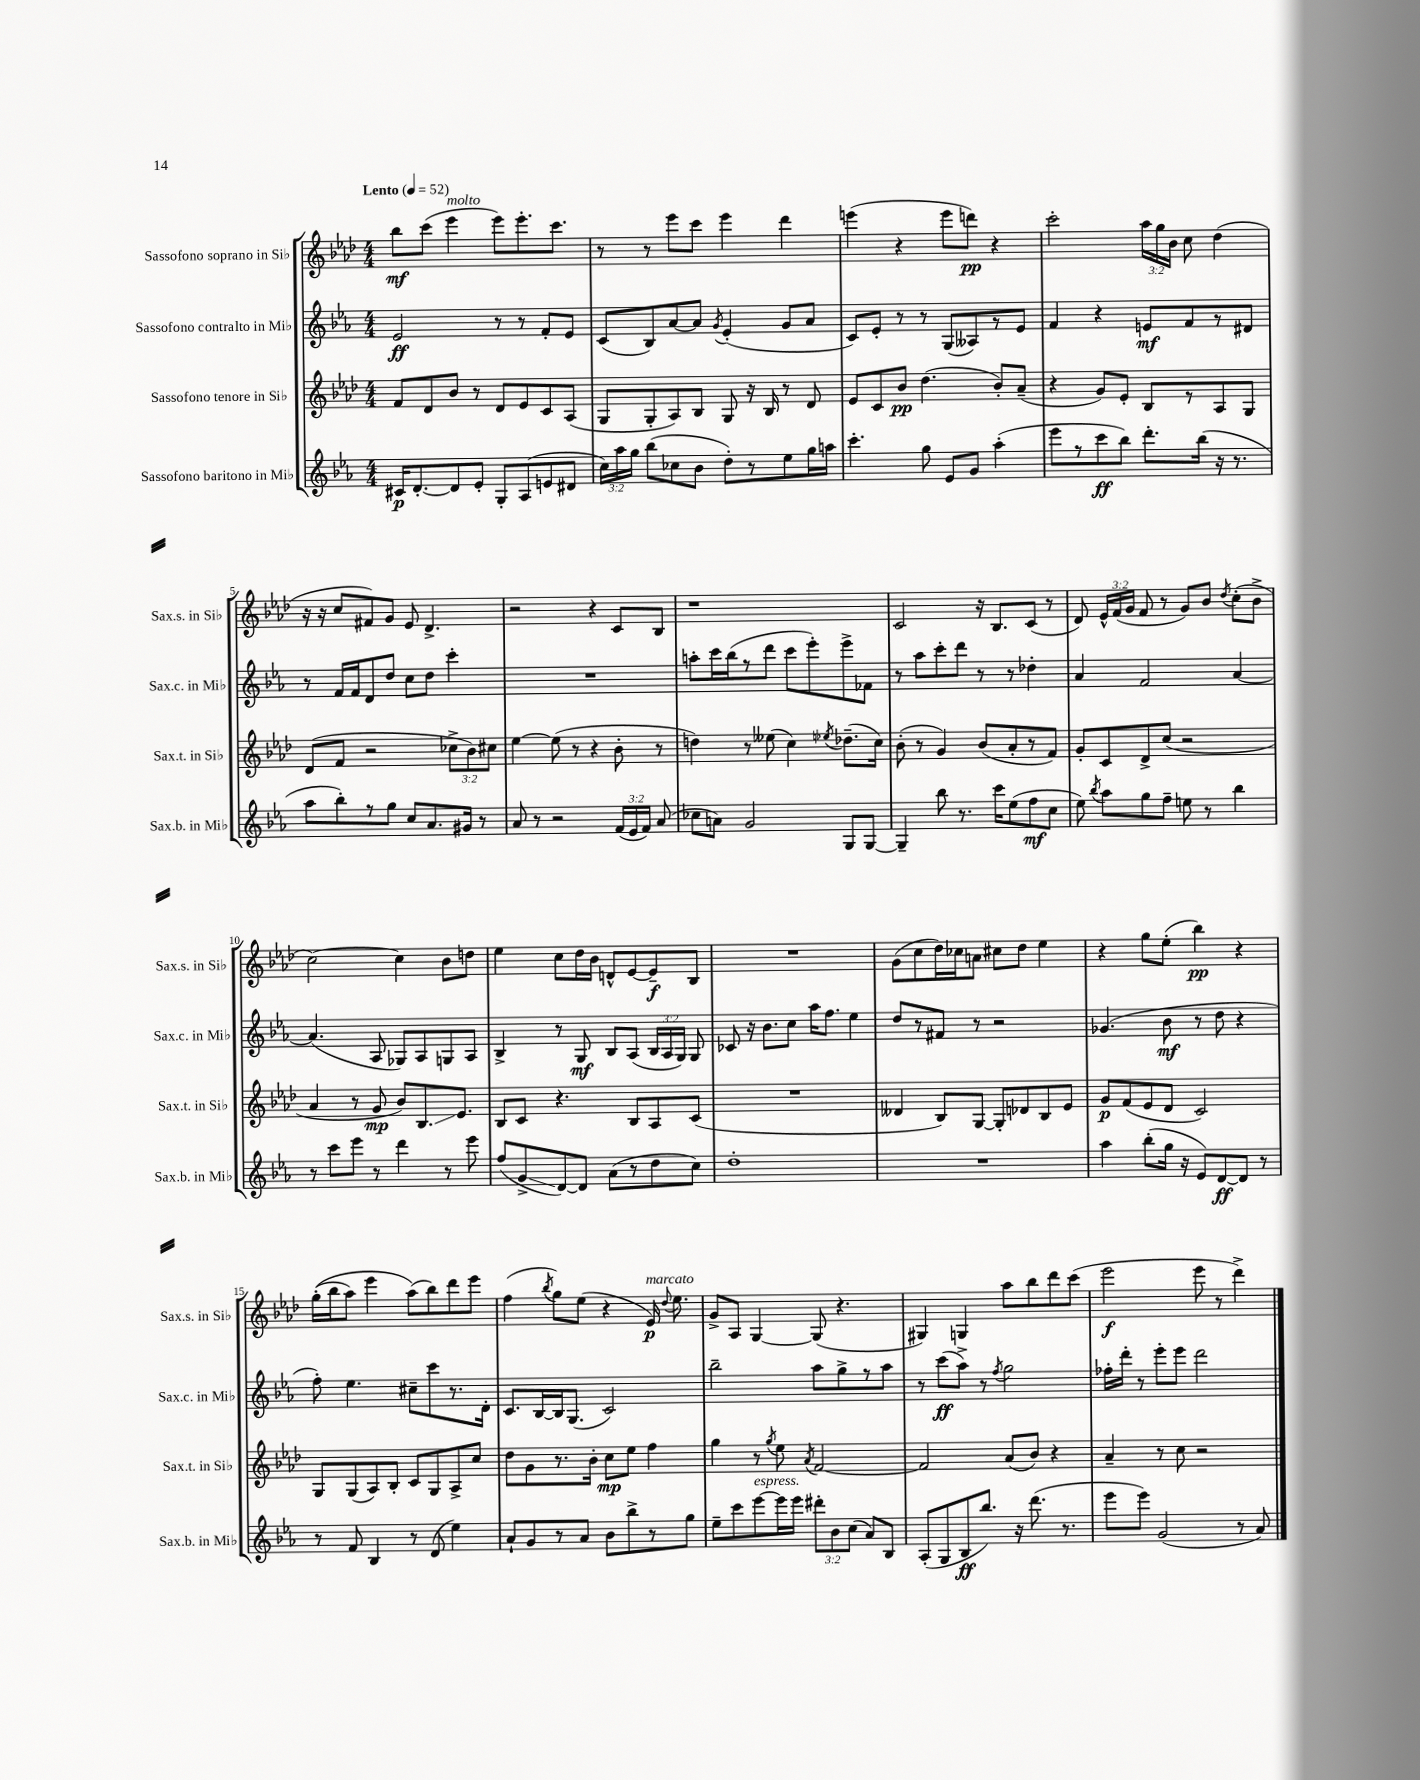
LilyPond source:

<<
\new StaffGroup <<
\new Staff = "s0" \with { instrumentName = "Sassofono soprano in Sib" shortInstrumentName = "Sax.s. in Sib" } {
    \clef treble \key aes \major \numericTimeSignature \time 4/4 \override Staff.TupletNumber.text = #tuplet-number::calc-fraction-text \tempo "Lento" 4 = 52
    \autoBeamOff bes''8[\mf c'''8]( ees'''4^\markup { \italic "molto" } ees'''8[) ees'''8.-. c'''8.] |
    r8 r8 ees'''8[ c'''8] ees'''4 des'''4 |
    e'''4( r4 e'''8[ d'''8]\pp) r4 |
    c'''2-. \tuplet 3/2 { aes''16[ g''16 bes'16] } c''8 des''4( |
    r16 r16 c''8[ fis'8) g'8] ees'8 des'4.-> |
    r2 r4 c'8[ bes8] |
    r1 |
    c'2 r16 bes8.[ c'8]( r8 |
    des'8) \tuplet 3/2 { ees'16[-^ f'16( g'16] } f'8 r8 g'8[) bes'8] \acciaccatura { des''8 } c''8[-.( bes'8]-> |
    c''2~) c''4 bes'8[ d''8] |
    ees''4 c''8[ des''16 bes'16] d'8[-^ ees'8~ ees'8--\f bes8] |
    R1 |
    g'8[( c''8 des''16) ces''16 a'8] cis''8[ des''8] ees''4 |
    r4 g''8[ ees''8]-.( bes''4\pp) r4 |
    g''16[-.(\( bes''16 aes''8]) ees'''4 aes''8[(\) bes''8) des'''8 ees'''8] |
    f''4( \acciaccatura { bes''8 } g''8[) ees''8]( r4 ees'16\p^\markup { \italic "marcato" }) \appoggiatura { des''8 } ees''8. |
    g'8[-> aes8] g4~ g8( r4. |
    gis4) g4 aes''8[ bes''8 des'''8 c'''8]( |
    ees'''2\f ees'''8 r8 des'''4->) \bar "|." |
}
\new Staff = "s1" \with { instrumentName = "Sassofono contralto in Mib" shortInstrumentName = "Sax.c. in Mib" } {
    \clef treble \key ees \major \numericTimeSignature \time 4/4 \override Staff.TupletNumber.text = #tuplet-number::calc-fraction-text
    \autoBeamOff ees'2\ff r8 r8 f'8[-. ees'8] |
    c'8[( bes8) aes'8~ aes'8] \acciaccatura { g'8 } ees'4-.( g'8[ aes'8] |
    c'8[) ees'8]-. r8 r8 g8[( aeses8) r8 ees'8] |
    f'4 r4 e'8[\mf f'8 r8 dis'8] |
    r8 f'16[ f'16 d'8 d''8] c''8[ d''8] c'''4-. |
    R1 |
    a''8[-. c'''16 bes''16( r8 d'''8] c'''8[ ees'''8-.) ees'''8-> fes'8] |
    r8 aes''8[ c'''8-. d'''8] r8 r8 des''4-. |
    aes'4 f'2 aes'4~ |
    aes'4.( aes8 ges8[) aes8 g8 aes8] |
    bes4-> r8 g8\mf bes8[ aes8]( \tuplet 3/2 { bes16[ aes16 g16]) } g8 |
    ces'8 r16 bes'8.[ c''8] aes''16[ f''8.] ees''4 |
    d''8[ r8 fis'8] r8 r2 |
    ges'4.( bes'8\mf r8 d''8 r4 |
    f''8-.) ees''4. cis''8[-- c'''8 r8. d'16]-. |
    c'8.[ bes16~ bes16 g8.]( c'2) |
    bes''2-- aes''8[ g''8-> r8 aes''8] |
    r8 c'''8[\ff( aes''8]->) r8 \acciaccatura { f''8 } g''2 |
    fes''16[-. d'''16]-. r8 ees'''8[-. ees'''8] d'''2 \bar "|." |
}
\new Staff = "s2" \with { instrumentName = "Sassofono tenore in Sib" shortInstrumentName = "Sax.t. in Sib" } {
    \clef treble \key aes \major \numericTimeSignature \time 4/4 \override Staff.TupletNumber.text = #tuplet-number::calc-fraction-text
    \autoBeamOff f'8[ des'8 bes'8] r8 des'8[ ees'8 c'8 aes8]( |
    g8[ g8-. aes8) bes8] g8 r16 bes16 r8 des'8 |
    ees'8[ c'8 bes'8]\pp des''4.( bes'8[-.) aes'8]--( |
    r4 g'8[) ees'8]-. bes8[ r8 aes8 g8] |
    des'8[( f'8] r2 \tuplet 3/2 { ces''8[-> bes'8) cis''8] } |
    ees''4~ ees''8( r8 r4 bes'8-. r8 |
    d''4) r8 eeses''8( c''4) \acciaccatura { ees''8 } des''8.[--( c''16]) |
    bes'8-.( r8 g'4) bes'8[( aes'8-. r8 f'8]) |
    g'8[-. c'8 des'8-> c''8]( r2 |
    aes'4 r8 g'8\mp bes'8[) bes8.\glissando ees'8.] |
    bes8[ c'8] r4. bes8[ aes8 c'8]( |
    R1 |
    deses'4 bes8[) g8]~ g8[-. des'8 bes8 ees'8] |
    g'8[\p f'8( ees'8 des'8] c'2) |
    g8[ g8( aes8) bes8]-. c'8[ g8 aes8-> c''8] |
    des''8[ g'8 r8. bes'16]-. c''8[\mp ees''8] f''4 |
    g''4 r8 \acciaccatura { g''8 } ees''8 \acciaccatura { aes'8 } f'2~ |
    f'2 aes'8[( bes'8]) r4 |
    aes'4-- r8 c''8 r2 \bar "|." |
}
\new Staff = "s3" \with { instrumentName = "Sassofono baritono in Mib" shortInstrumentName = "Sax.b. in Mib" } {
    \clef treble \key ees \major \numericTimeSignature \time 4/4 \override Staff.TupletNumber.text = #tuplet-number::calc-fraction-text
    \autoBeamOff cis'16[\p d'8.~-. d'8 ees'8]-. g8[-. aes8( e'8 dis'8] |
    \tuplet 3/2 { c''16[) aes''16 g''16] } bes''8[( ces''8 bes'8] d''8[-.) r8 ees''8 g''16 a''16] |
    c'''4.-. g''8 ees'8[ g'8] aes''4-.( |
    ees'''8[ r8 c'''8\ff bes''8]) d'''8.[-. bes''16]( r16 r8. |
    aes''8[ bes''8-.) r8 g''8] c''8[ aes'8. gis'16] r8 |
    aes'8 r8 r2 \tuplet 3/2 { f'16[( ees'16 f'16]) } aes'8( |
    ces''8[ a'8]) g'2 g8[ g8]~ |
    g4-- bes''8 r8. c'''16[ ees''8( f''8\mf c''8] |
    ees''8) \acciaccatura { bes''8 } aes''8[ g''8 f''8]-- e''8 r8 bes''4 |
    r8 c'''8[ ees'''8] r8 d'''4 r8 ees'''8 |
    f''8[( g'8->\glissando d'8~) d'8] aes'8[( r8 d''8 c''8]) |
    d''1-. |
    R1 |
    aes''4 bes''8[-.( g''16] r16 ees'8[) d'8~\ff d'8] r8 |
    r8 f'8 bes4 r8 d'8( ees''4) |
    aes'8[-! g'8 r8 aes'8] bes'8[ bes''8-> r8 g''8] |
    ees''8[-- c'''8 ees'''8~^\markup { \italic "espress." } ees'''16 ees'''16] \tuplet 3/2 { dis'''8[-. bes'8 c''8]( } aes'8[) bes8] |
    aes8[-.( g8 bes8\ff bes''8.]) r16 d'''8.( r8. |
    ees'''8[ ees'''8]) g'2( r8 aes'8) \bar "|." |
}
>>
>>
